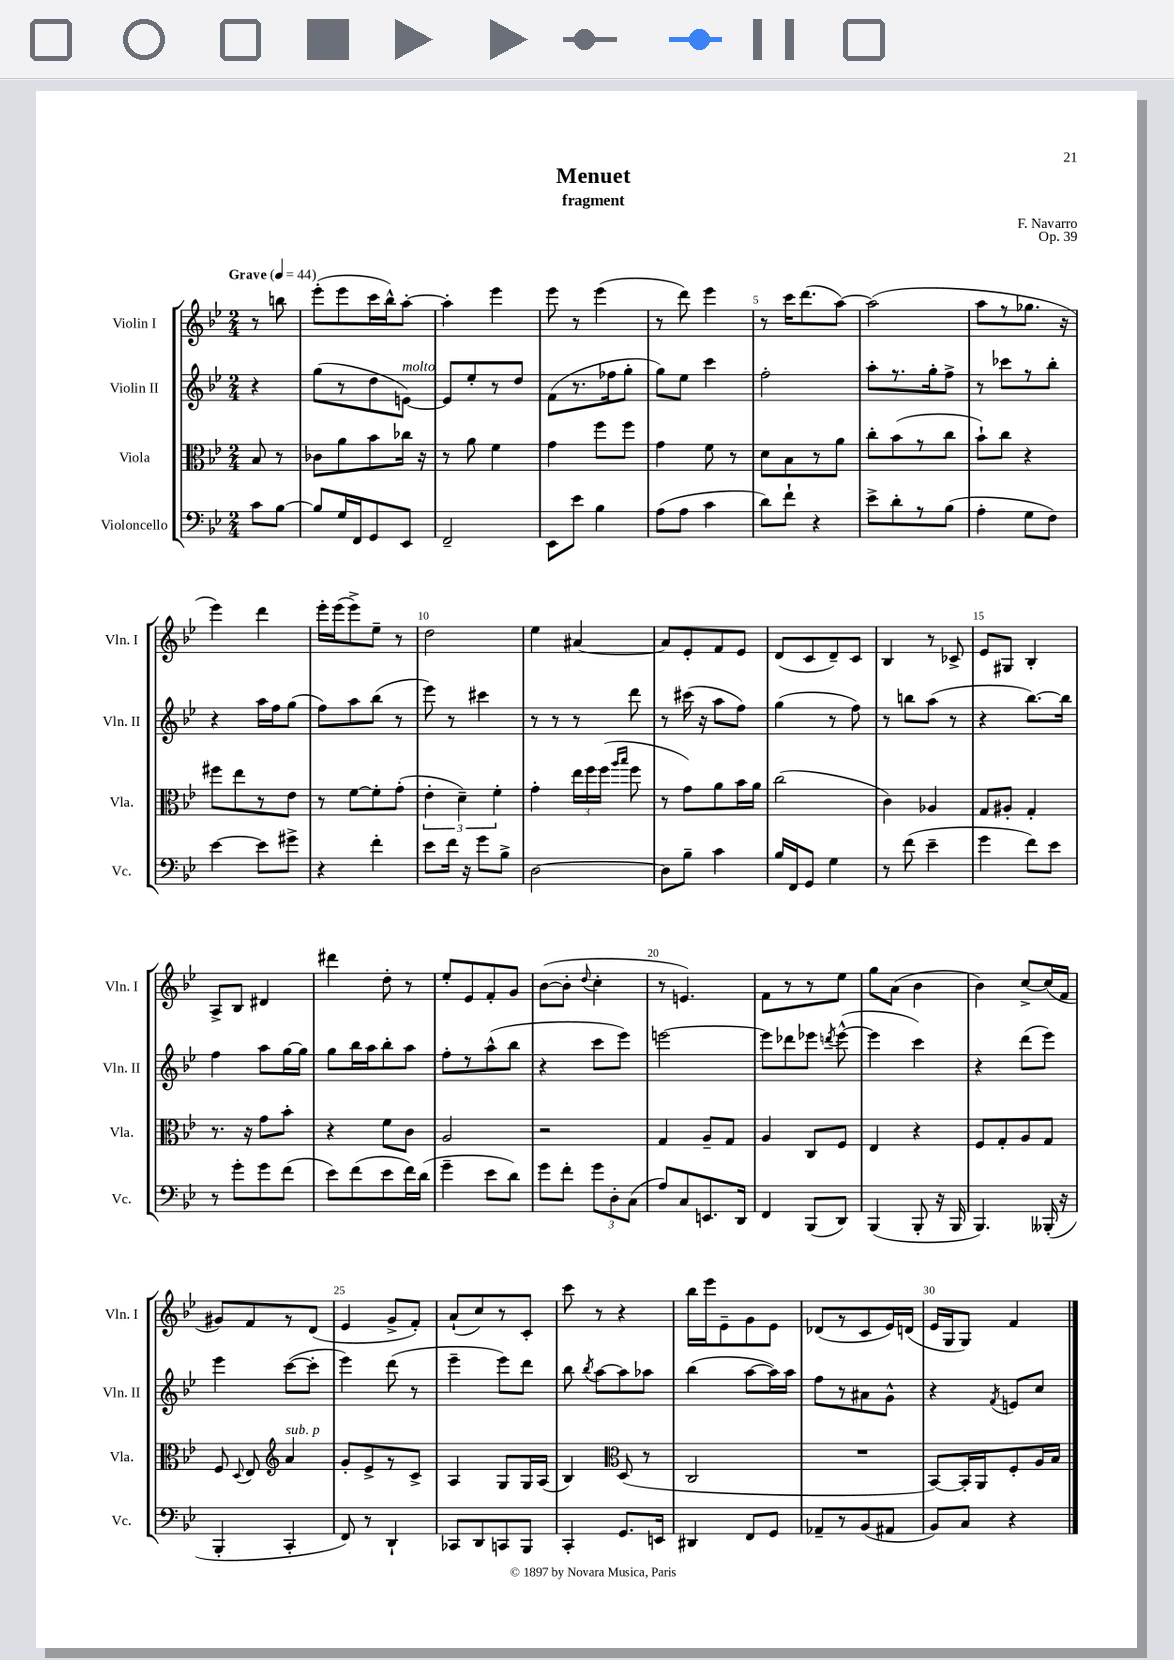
\header { title = "Menuet" composer = "F. Navarro" subtitle = "fragment" opus = "Op. 39" }
<<
\new StaffGroup <<
\new Staff = "s0" \with { instrumentName = "Violin I" shortInstrumentName = "Vln. I" } {
    \clef treble \key bes \major \numericTimeSignature \time 2/4 \partial 4 \tempo "Grave" 4 = 44
    \autoBeamOff r8 b''8 |
    ees'''8[-.( ees'''8 c'''16 bes''16-^) a''8]~-. |
    a''4-. ees'''4 |
    ees'''8 r8 ees'''4( |
    r8 d'''8) ees'''4 |
    r8 c'''16[ d'''8.( a''8]~) |
    a''2( |
    a''8[ r8 ges''8.] r16 |
    ees'''4) d'''4 |
    ees'''16[-. ees'''16( ees'''8->) ees''8]-- r8 |
    d''2 |
    ees''4 ais'4~ |
    ais'8[ ees'8-. f'8 ees'8] |
    d'8[( c'8 d'8--) c'8] |
    bes4 r8 ces'8-> |
    ees'8[ gis8] bes4-. |
    a8[-> bes8] dis'4 |
    dis'''4 d''8-. r8 |
    ees''8[-. ees'8 f'8-. g'8] |
    bes'8[~( bes'8]-. \appoggiatura { d''8 } c''4-. |
    r8 e'4.) |
    f'8[ r8 r8 ees''8] |
    g''8[ a'8]( bes'4 |
    bes'4) c''8[~-> c''16( f'16] |
    gis'8[) f'8 r8 d'8]( |
    ees'4 g'8[-> f'8]-.) |
    a'8[-!( c''8) r8 c'8]-. |
    c'''8 r8 r4 |
    bes''16[ ees'''16 ees'8-- g'8 ees'8] |
    des'8[( r8 c'8 ees'16) d'16]( |
    ees'16[ g16 g8]) f'4 \bar "|." |
}
\new Staff = "s1" \with { instrumentName = "Violin II" shortInstrumentName = "Vln. II" } {
    \clef treble \key bes \major \numericTimeSignature \time 2/4 \partial 4
    \autoBeamOff r4 |
    g''8[( r8 d''8 e'8]~^\markup { \italic "molto" }) |
    e'8[ ees''8-. r8 d''8] |
    f'8[( r8. fes''16 g''8]-. |
    g''8[) ees''8] c'''4 |
    f''2-. |
    a''8[-. r8. g''16-. f''8]-> |
    r8 ces'''8[ r8 bes''8]-. |
    r4 a''16[ f''16 g''8]( |
    f''8[) a''8 bes''8]( r8 |
    ees'''8) r8 cis'''4 |
    r8 r8 r8 d'''8 |
    r8 cis'''16( r16 a''8[ f''8]) |
    g''4( r8 f''8) |
    r8 b''8[ a''8]( r8 |
    r4 bes''8.[~) bes''16] |
    f''4 a''8[ g''16~ g''16] |
    g''8[ bes''16 a''16 bes''8-. a''8] |
    f''8[-. r8 a''8-^( bes''8] |
    r4 c'''8[ ees'''8]) |
    e'''2~ |
    e'''8[ des'''8 ees'''8] \acciaccatura { d'''8 } ees'''8~-^( |
    ees'''4 c'''4) |
    r4 d'''8[( ees'''8]) |
    ees'''4 c'''8[~( c'''8]-. |
    ees'''4) d'''8( r8 |
    ees'''4-- ees'''8[) d'''8] |
    bes''8 \acciaccatura { bes''8 } a''8[~ a''8 aes''8] |
    bes''4( a''8[~ a''16) a''16] |
    f''8[ r8 ais'8 g'8]-^ |
    r4 \acciaccatura { f'8 } e'8[ c''8] \bar "|." |
}
\new Staff = "s2" \with { instrumentName = "Viola" shortInstrumentName = "Vla." } {
    \clef alto \key bes \major \numericTimeSignature \time 2/4 \partial 4
    \autoBeamOff bes8 r8 |
    ces'8[ a'8 bes'8 ces''16] r16 |
    r8 a'8 f'4 |
    g'4 f''8[ f''8] |
    g'4 f'8 r8 |
    d'8[ bes8 r8 a'8] |
    c''8[-. bes'8( r8 c''8] |
    bes'8[-!) c''8] r4 |
    fis''8[ ees''8 r8 ees'8] |
    r8 f'8[~ f'8-. g'8]-.( |
    \tuplet 3/2 { ees'4-. d'4--) f'4-. } |
    g'4-. \tuplet 3/2 { ees''16[ f''16 f''16]( } \grace { a''16[ bes''16] } f''8 |
    r8 g'8[) a'8 bes'16 a'16] |
    c''2( |
    c'4) aes4 |
    g8[ ais8]-. g4-. |
    r8. r16 g'8[ bes'8]-. |
    r4 f'8[ c'8] |
    a2 |
    r2 |
    g4 a8[-- g8] |
    a4 c8[ f8] |
    ees4 r4 |
    f8[ g8-. a8 g8] |
    f8 \appoggiatura { d8 } ees8 \clef treble a'4^\markup { \italic "sub. p" } |
    g'8[-. ees'8-> r8 c'8]-> |
    a4 g8[ g16 a16]( |
    bes4) \clef alto d8( r8 |
    c2 |
    R2 |
    bes,8[~) bes,16-. a,16 f8-. a16 bes16] \bar "|." |
}
\new Staff = "s3" \with { instrumentName = "Violoncello" shortInstrumentName = "Vc." } {
    \clef bass \key bes \major \numericTimeSignature \time 2/4 \partial 4
    \autoBeamOff c'8[ bes8]~ |
    bes8[ g16 f,16 g,8 ees,8] |
    f,2-- |
    ees,8[ ees'8] bes4 |
    a8[( a8] c'4 |
    d'8[) f'8]-! r4 |
    ees'8[-> d'8-. r8 bes8]( |
    a4-. g8[ f8]) |
    ees'4~ ees'8[ gis'8]-> |
    r4 f'4-. |
    ees'8[ f'16] r16 g'8[ bes8]-> |
    d2~ |
    d8[ bes8]-- c'4 |
    bes16[ f,16 g,8] g4 |
    r8 f'8( ees'4-- |
    g'4 f'8[) ees'8] |
    r8 g'8[-. g'8 f'8]( |
    ees'8[) f'8( ees'8 f'16) d'16]( |
    g'4-- ees'8[ d'8]) |
    g'8[ f'8]-. \tuplet 3/2 { g'8[ d8-. c8]( } |
    a8[) c8 e,8. d,16] |
    f,4 bes,,8[( d,8]) |
    bes,,4( bes,,8-. r16 bes,,16 |
    bes,,4.) beses,,16-.( r16 |
    bes,,4-. c,4-. |
    f,8) r8 d,4-! |
    ces,8[ d,8 c,8 bes,,8] |
    c,4-. g,8.[ e,16] |
    dis,4 f,8[ g,8] |
    aes,8[-- r8 bes,8( ais,8] |
    bes,8[) c8] r4 \bar "|." |
}
>>
>>
\layout { \context { \Score \override BarNumber.break-visibility = ##(#f #t #t) barNumberVisibility = #(every-nth-bar-number-visible 5) } }
